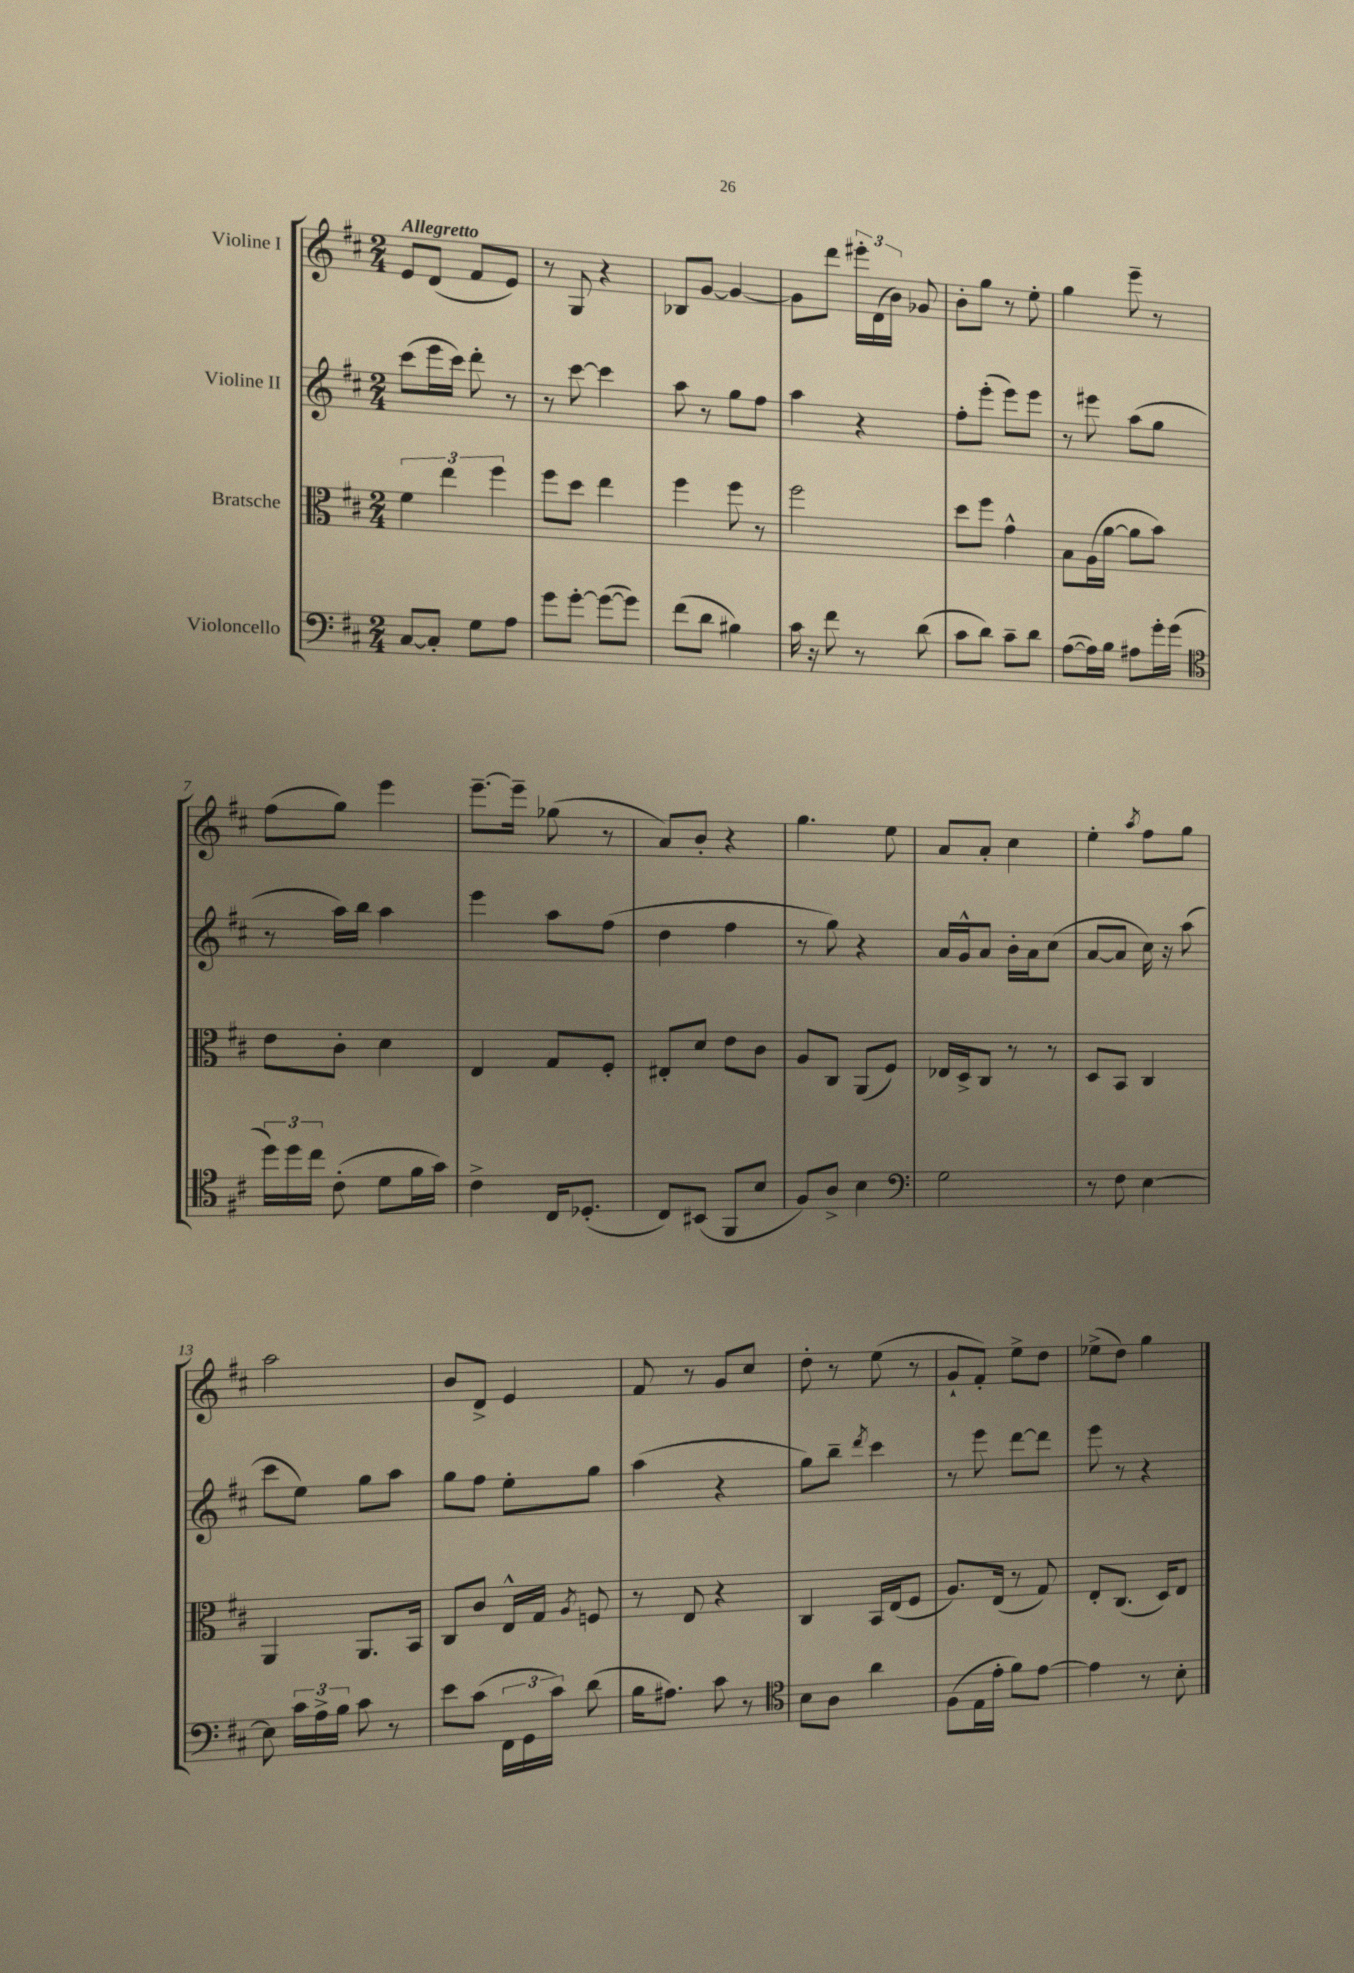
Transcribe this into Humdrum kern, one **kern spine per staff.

**kern	**kern	**kern	**kern
*part4	*part3	*part2	*part1
*staff4	*staff3	*staff2	*staff1
*I"Violoncello	*I"Bratsche	*I"Violine II	*I"Violine I
*clefF4	*clefC3	*clefG2	*clefG2
*k[f#c#]	*k[f#c#]	*k[f#c#]	*k[f#c#]
*M2/4	*M2/4	*M2/4	*M2/4
=1	=1	=1	=1
!	!	!	!LO:TX:a:B:t=Allegretto
[8C#/L	6f#\	(8ccc#\L	8e/L
8C#'/J]	.	16eee\L	(8d/J
.	6ee\	.	.
.	.	16ccc#\JJ)	.
8G\L	.	8ddd'\	8f#/L
.	6ff#\	.	.
8A\J	.	8r	8e/J)
=2	=2	=2	=2
8g\L	8ff#\L	8r	8r
[8g'\J	8dd\J	[8ccc#\	8G/
(8g\L_	4ee\	4ccc#\]	4r
8g\J])	.	.	.
=3	=3	=3	=3
(8f#\L	4ff#\	8aa\	8B-X/L
8d\J	.	8r	[8g/J
4B#X\)	8ff#\	8gg\L	4g/_
.	8r	8ff#\J	.
=4	=4	=4	=4
16c#\	2ff#\	4aa\	8g\L]
16r	.	.	.
8f#\	.	.	8ddd\J
8r	.	4r	24eee#X'\LL
.	.	.	(24d\
.	.	.	24b\JJ)
(8d\	.	.	8g-X/
=5	=5	=5	=5
8c#\L	8dd\L	8ff#'\L	8b'\L
8d\J)	8ff#\J	(8eee'\J	8gg\J
8c#~\L	4g^^\	8eee\L)	8r
8d\J	.	8eee\J	8ee'\
=6	=6	=6	=6
([8A\L	8B\L	8r	4gg\
16A\L])	(16A\L	8eee#X\	.
16B\JJ	[16a\JJ	.	.
8A#X\L	8a\L]	(8aa\L	8eee~\
16g'\L	8b\J)	8gg\J	8r
(16g\JJ	.	.	.
!!LO:LB:g=z
=7	=7	=7	=7
*clefC4	*	*	*
24dd\LL)	8e\L	8r	(8ff#\L
24dd\	.	.	.
24cc#\JJ	.	.	.
(8c#'\	8c#'\J	16aa\LL)	8gg\J)
.	.	16bb\JJ	.
8d\L	4d\	4aa\	4eee\
16f#\L	.	.	.
16g\JJ)	.	.	.
=8	=8	=8	=8
4c#^\	4E/	4eee\	[8.eee~\L
.	.	.	16eee~\Jk]
16C#/KL	8G/L	8aa\L	(8gg-X\
(8.D-X'/J	.	.	.
.	8F#'/J	(8ff#\J	8r
=9	=9	=9	=9
8C#/L)	8E#X'/L	4dd\	8a/L)
(8BB#X/J	8d/J	.	8b'/J
8FF#/L	8e\L	4ff#\	4r
8B/J	8c#\J	.	.
=10	=10	=10	=10
8F#/L)	8A/L	8r	4.gg\
8A^/J	8C#/J	8gg\)	.
4B\	(8AA/L	4r	.
.	8F#/J)	.	8ee\
=11	=11	=11	=11
*clefF4	*	*	*
2G\	16E-X/LL	16a/LL	8a/L
.	16D^/J	16g^^/J	.
.	8C#/J	8a/J	8a'/J
.	8r	16b'\LL	4cc#\
.	.	16a\J	.
.	8r	(8cc#\J	.
=12	=12	=12	=12
8r	8D/L	[8a/L	4ee'\
8F#\	8BB/J	8a/J]	.
.	.	.	8qaa/
[4E\	4C#/	16cc#\)	8ff#\L
.	.	16r	.
.	.	(8aa\	8gg\J
!!LO:LB:g=z
=13	=13	=13	=13
8E\]	4AA/	8ccc#\L	2aa\
24c#\LL	.	8ee\J)	.
24A^\	.	.	.
24B\JJ	.	.	.
8c#\	8.AA/L	8gg\L	.
8r	.	8aa\J	.
.	16BB/Jk	.	.
=14	=14	=14	=14
8e\L	8C#/L	8gg\L	8b/L
(8c#\J	8c#/J	8ff#\J	8d^/J
24FF#\LL	16E^^/LL	8ee'\L	4e/
24GG\	.	.	.
.	16G/JJ	.	.
24c#\JJ)	.	.	.
.	8qA/	.	.
(8d\	8Fn/	8gg\J	.
=15	=15	=15	=15
16B\KL	8r	(4aa\	8f#/
8.A#X\J)	.	.	.
.	8E/	.	8r
8c#\	4r	4r	8g/L
8r	.	.	8cc#/J
=16	=16	=16	=16
*clefC4	*	*	*
8B\L	4C#/	8gg\L)	8dd'\
8A\J	.	8bb~\J	8r
.	.	8qddd/	.
4a\	16BB/LL	4ccc#\	(8ee\
.	(16E/J	.	.
.	8F#/J	.	8r
=17	=17	=17	=17
(8F#\L	8.A/L)	8r	8g`/L
16E\L	.	8eee\	8f#'/J)
16e'\JJ	(16E/Jk	.	.
8f#\L)	8r	[8ddd\L	8ee^\L
[8e\J	8G/)	8ddd\J]	8dd\J
=18	=18	=18	=18
4e\]	8E'/L	8eee\	(8ee-X^\L
.	(8.C#/J	8r	8dd\J)
8r	.	4r	4gg\
.	16D/KL)	.	.
8B'\	8E/J	.	.
==	==	==	==
*-	*-	*-	*-
